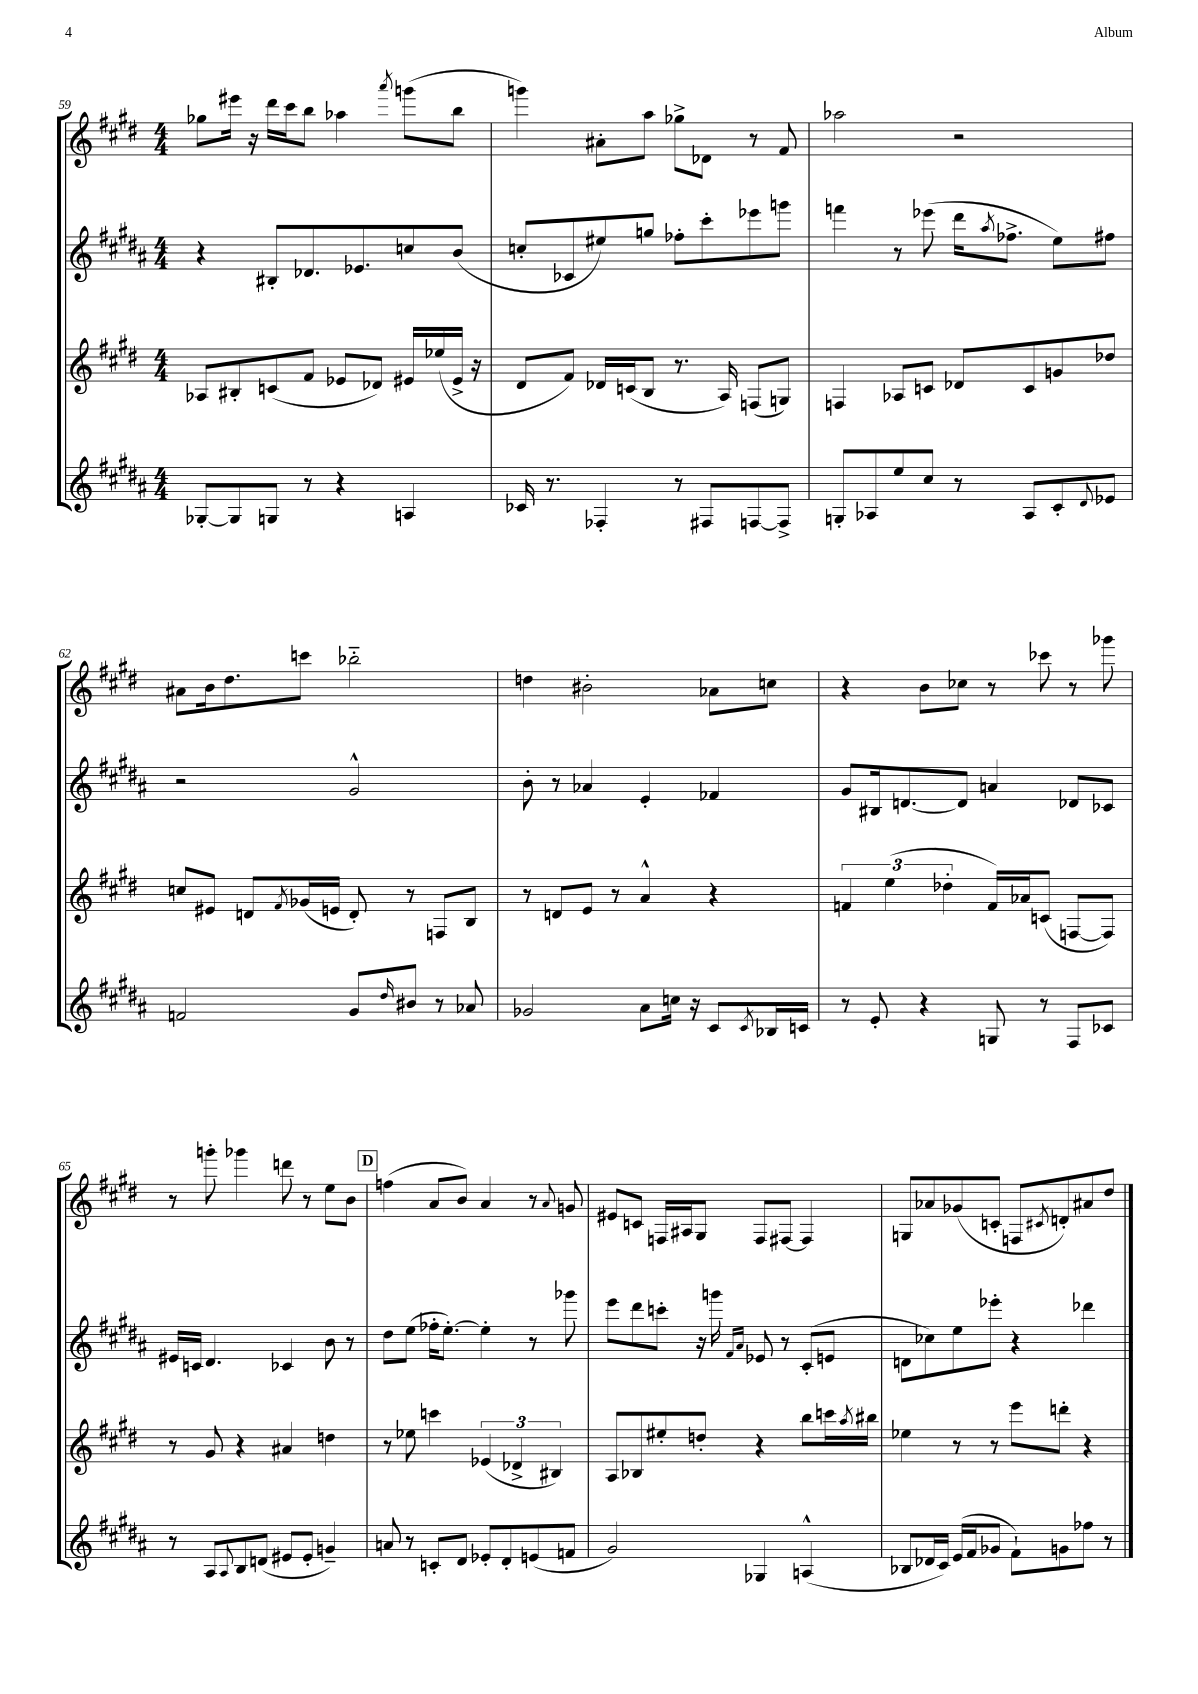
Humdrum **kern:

**kern	**kern	**kern	**kern
*part4	*part3	*part2	*part1
*staff4	*staff3	*staff2	*staff1
*clefG2	*clefG2	*clefG2	*clefG2
*k[f#c#g#d#a#]	*k[f#c#g#d#]	*k[f#c#g#d#a#]	*k[f#c#g#d#]
*M4/4	*M4/4	*M4/4	*M4/4
=59	=59	=59	=59
[8G-X'/L	8A-X/L	4r	8gg-X\L
8G-/]	8B#X'/	.	16eee#X\Jk
.	.	.	16r
8Gn/J	(8cn/	8B#X'/L	16ddd#\LL
.	.	.	16ccc#\J
8r	8f#/J	8.d-X/	8bb\J
4r	8e-X/L	.	4aa-X\
.	.	8.e-X/	.
.	8d-X/J)	.	.
.	.	.	8qaaa/
4An/	16e#X/LL	8ccn/	(8gggn\L
.	(16ee-X/	.	.
.	16e#^/JJ	(8b/J	8bb\J
.	16r	.	.
=60	=60	=60	=60
16c-X/	8d#/L	8ccn'/L	4gggn\)
8.r	.	.	.
.	8f#/J)	8c-X/	.
4F-X'/	16d-X/LL	8ee#X/)	8a#X'\L
.	(16cn/J	.	.
.	8B/J	8ggn/J	8aa\J
8r	8.r	8ff-X'\L	8gg-X^\L
8F#X/L	.	8ccc#'\	8d-X\J
.	16A/)	.	.
[8Fn/	(8Fn/L	8eee-X\	8r
8F^/J]	8Gn/J)	8gggn\J	8f#/
=61	=61	=61	=61
8Gn'/L	4Fn/	4fffn\	2aa-X\
8A-X/	.	.	.
8ee/	8A-X/L	8r	.
8cc#/J	8cn/J	(8eee-X\	.
8r	8d-X/L	16ddd#\KL	2r
.	.	8qaa#/	.
.	.	8.ff-X^\J	.
8A-/L	8c/	.	.
8c#'/	8gn/	8ee\L)	.
8qqd#/	.	.	.
8e-X/J	8dd-X/J	8ff#X\J	.
!!LO:LB:g=z
=62	=62	=62	=62
2fn/	8ccn/L	2r	8a#X\L
.	8e#X/J	.	16b\k
.	.	.	8.dd#\
.	8dn/L	.	.
.	8qf#/	.	.
.	(16g-X/L	.	8cccn\J
.	16en/JJ	.	.
8g#/L	8d'/)	2g#^^/	2bb-X\
16qqdd#/	.	.	.
8b#X/J	8r	.	.
8r	8Fn/L	.	.
8a-X/	8B/J	.	.
=63	=63	=63	=63
2g-X/	8r	8b'\	4ddn\
.	8dn/L	8r	.
.	8e/J	4a-X/	2b#X'\
.	8r	.	.
8a#\L	4a^^/	4e'/	.
16ccn\Jk	.	.	.
16r	.	.	.
8c#/L	4r	4f-X/	8a-X\L
8qc#/	.	.	.
16B-X/L	.	.	8ccn\J
16cn/JJ	.	.	.
=64	=64	=64	=64
8r	6fn/	8g#/L	4r
8e'/	.	16B#X/k	.
.	(6ee\	.	.
.	.	[8.dn/	.
4r	.	.	8b\L
.	6dd-X'\	.	.
.	.	8d/J]	8cc-X\J
8Gn/	16f/LL)	4an/	8r
.	16a-X/J	.	.
8r	(8cn/J	.	8ccc-X\
8F#/L	[8Fn/L	8d-X/L	8r
8c-X/J	8F/J])	8c-X/J	8ggg-X\
!!LO:LB:g=z
=65	=65	=65	=65
8r	8r	16e#X/LL	8r
.	.	16cn/JJ	.
8A#/L	8g#/	4.d#/	8gggn'\
8qqA#/	.	.	.
8B/	4r	.	4ggg-X\
(8dn/J	.	.	.
8e#X/L	4a#X/	4c-X/	8dddn\
8e#'/J	.	.	8r
4gn~/)	4ddn\	8b\	8ee\L
.	.	8r	8b\J
!!LO:REH:place=s1:t=D
=66	=66	=66	=66
8an/	8r	8dd#\L	(4ffn\
8r	8ee-X\	(8ee\J	.
8cn'/L	4cccn\	16ff-X'\KL	8a/L
.	.	[8.ee'\J)	.
8d#/J	.	.	8b/J)
8e-X'/L	(6e-X/	4ee'\]	4a/
8d#'/	.	.	.
.	6d-X^/	.	.
(8en/	.	8r	8r
.	6B#X/)	.	.
.	.	.	8qqa/
8fn/J	.	8ggg-X\	8gn/
=67	=67	=67	=67
2g#/)	8A/L	8eee\L	8e#X/L
.	8B-X/	8ddd#\	8cn/J
.	8ee#X'/	8cccn'\J	16Fn/LL
.	.	.	16A#X/J
.	8ddn'/J	16r	8G#/J
.	.	16gggn\	.
.	.	16qqf#/LL	.
.	.	16qqa#/JJ	.
4G-X/	4r	8e-X/	8F/L
.	.	8r	[8F#X/J
(4An^^/	8bb\L	(8c#'/L	4F#/]
.	16cccn\L	8en/J	.
.	8qaa/	.	.
.	16bb#X\JJ	.	.
=68	=68	=68	=68
8B-X/L	4ee-X\	8dn\L	8Gn/L
16d-X/L	.	8cc-X\)	8a-X/
16c#/JJ)	.	.	.
(16e/LL	8r	8ee\	(8g-X/
16f#/J	.	.	.
8g-X/J	8r	8eee-X'\J	8cn'/J
8f#`\L)	8eee\L	4r	8Fn/L
.	.	.	8qc#X/
8gn\	8dddn'\J	.	8dn'/)
8ff-X\J	4r	4ddd-X\	8a#X/
8r	.	.	8dd#/J
==	==	==	==
*-	*-	*-	*-
